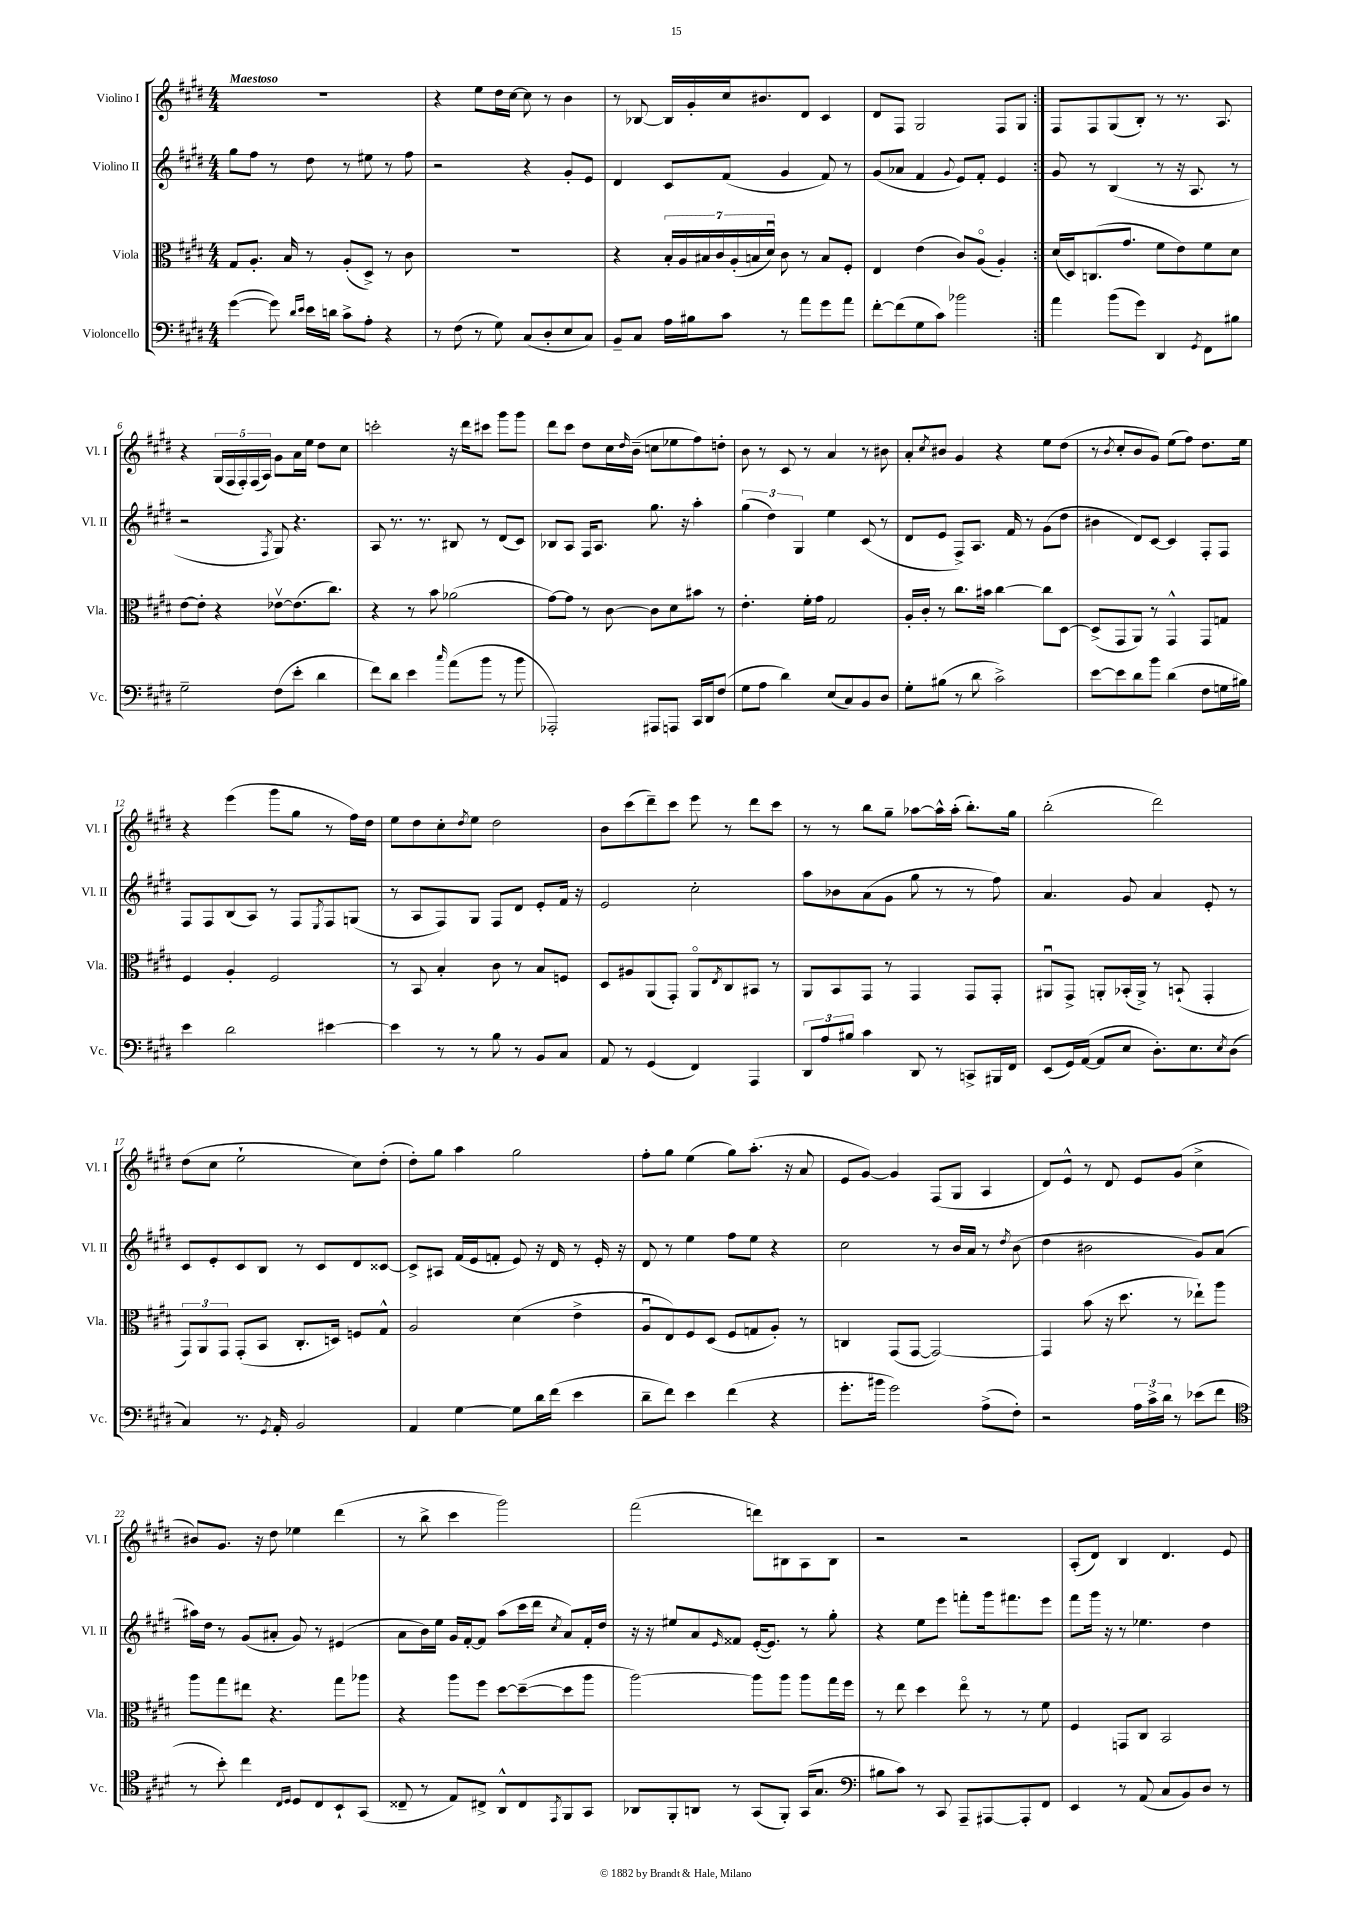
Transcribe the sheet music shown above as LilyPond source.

<<
\new StaffGroup <<
\new Staff = "s0" \with { instrumentName = "Violino I" shortInstrumentName = "Vl. I" } {
    \clef treble \key e \major \numericTimeSignature \time 4/4 \tempo "Maestoso"
    \repeat volta 2 { R1 |
    r4 e''8 dis''16 cis''16~ cis''8 r8 b'4 |
    r8 bes8~ bes16 gis'16-. cis''16 bis'8. dis'8 cis'4 |
    dis'8 fis8 gis2 fis8 gis8 | }
    fis8 fis8 gis8( b8-.) r8 r8. a8. |
    r4 \tuplet 5/4 { gis16( fis16 fis16-.) fis16( a16) } gis'8 a'16 e''16 dis''8 cis''8 |
    c'''2-. r16 dis'''16 cis'''8 gis'''8 gis'''8 |
    dis'''8 cis'''8 dis''8 cis''16 \grace { dis''16 } b'16--( c''8 ees''8 fis''8) d''8-. |
    b'8 r8 cis'8 r8 a'4 r8 bis'8 |
    a'8-. \acciaccatura { cis''8 } bis'8 gis'4 r4 e''8 dis''8( |
    r8 \acciaccatura { b'8 } cis''8-. b'8 gis'8) e''8( fis''8) dis''8. e''16 |
    r4 e'''4( gis'''8 gis''8 r8 fis''16) dis''16 |
    e''8 dis''8 cis''8-. \acciaccatura { dis''8 } e''8 dis''2 |
    b'8 cis'''8( dis'''8--) cis'''8 e'''8 r8 dis'''8 cis'''8 |
    r8 r8 b''8 gis''8-- aes''8~ aes''16-^ aes''16-.( b''8.-.) gis''16 |
    b''2-.( dis'''2) |
    dis''8( cis''8 e''2-! cis''8) dis''8-.( |
    dis''8-.) gis''8 a''4 gis''2 |
    fis''8-. gis''8 e''4( gis''8) a''8.-.( r16 a'8 |
    e'8 gis'8~) gis'4 fis8( gis8 a4 |
    dis'8) e'8-^ r8 dis'8 e'8 gis'8( cis''4-> |
    bis'8) gis'8. r16 dis''8 ees''4 dis'''4( |
    r8 b''8-> cis'''4 gis'''2) |
    fis'''2( d'''8) bis8 a8 bis8 |
    r2 r2 |
    a8-.( dis'8) b4 dis'4. e'8 \bar "|." |
}
\new Staff = "s1" \with { instrumentName = "Violino II" shortInstrumentName = "Vl. II" } {
    \clef treble \key e \major \numericTimeSignature \time 4/4
    \repeat volta 2 { gis''8 fis''8 r8 dis''8 r8 eis''8 r8 fis''8 |
    r2 r4 gis'8-. e'8 |
    dis'4 cis'8 fis'8( gis'4 fis'8) r8 |
    gis'8( aes'8 fis'4 \appoggiatura { gis'8 } e'8) fis'8-. e'4 | }
    gis'8 r8 b4( r8 r16 a8. r8 |
    r2 \acciaccatura { fis8 } gis8) r4. |
    a8 r8. r8. bis8 r8 dis'8( cis'8) |
    bes8 a8 fis16 a8. gis''8. r16 a''4-. |
    \tuplet 3/2 { gis''4( dis''4) gis4 } e''4 cis'8( r8 |
    dis'8 e'8 fis8->) a8. fis'16 r8 gis'8( dis''8 |
    bis'4 dis'8) cis'8~ cis'4 fis8-. fis8 |
    fis8 fis8 b8( a8) r8 fis8 \acciaccatura { e8 } fis8 g8( |
    r8 a8 fis8) gis8 fis8 dis'8 e'8-. fis'16 r16 |
    e'2 cis''2-. |
    a''8 bes'8 a'8( gis'8 gis''8 r8 r8 fis''8) |
    a'4. gis'8 a'4 e'8-. r8 |
    cis'8 e'8-. cis'8 b8 r8 cis'8 dis'8 cisis'8~ |
    cisis'8-> ais8 fis'16( e'16 f'8-. e'8) r16 dis'16 r8 e'16-. r16 |
    dis'8 r8 e''4 fis''8 e''8 r4 |
    cis''2 r8 b'16 a'16 r8 \acciaccatura { dis''8 } b'8( |
    dis''4 bis'2 gis'8) a'8( |
    ais''16) dis''16 r8 gis'8( ais'8-. gis'8) r8 eis'4( |
    a'8 b'16) e''16 gis'16 fis'16~-. fis'8 a''8( cis'''16 dis'''16 \acciaccatura { cis''8 } a'8) fis'16-. dis''16 |
    r16 r16 eis''8 a'8 \grace { e'16 } fisis'8 e'16~-.( e'8.) r8 gis''8-. |
    r4 e''8 e'''8 f'''8-. gis'''16 fis'''8. e'''8 |
    fis'''8 gis'''16 r16 r8 ees''4. dis''4 \bar "|." |
}
\new Staff = "s2" \with { instrumentName = "Viola" shortInstrumentName = "Vla." } {
    \clef alto \key e \major \numericTimeSignature \time 4/4
    \repeat volta 2 { gis8 a8.-. b16 r8 a8-.( dis8->) r8 cis'8 |
    R1 |
    r4 \tuplet 7/4 { b16-. a16 bis16 cis'16 a16-.( b16 dis'16\downbow) } cis'8 r8 b8 fis8-. |
    e4 e'4( cis'8) a8\flageolet( a4-.) | }
    dis'16( dis16) c8.( gis'8. fis'8 e'8) fis'8 dis'8 |
    e'8~ e'8-. r4 ees'8~\upbow ees'8.( cis''8.) |
    r4 r8 b'8 aes'2( |
    gis'8~) gis'8 r8 cis'8~ cis'8 dis'8 bis'8 r8 |
    e'4.-. fis'16-. gis'16 gis2 |
    a16-. cis'16-. r8 cis''8. bis'16 cis''4~ cis''8 dis8~ |
    dis8->( gis,8 a,8) r8 gis,4-^ gis,8 g8 |
    fis4 a4-. fis2 |
    r8 b,8 b4-. cis'8 r8 b8 f8 |
    dis8 ais8 a,8( gis,8-.) a,8\flageolet \acciaccatura { e8 } cis8 bis,8 r8 |
    a,8 b,8 gis,8 r8 gis,4 gis,8 gis,8-. |
    ais,8\downbow gis,8-> a,8-. bes,16-.( a,16->) r8 b,8-!( gis,4-. |
    \tuplet 3/2 { gis,8) a,8 gis,8 } gis,8-.( b,8 cis8.-. d16) f8 gis8-^ |
    a2 dis'4( e'4-> |
    a8\downbow e8) fis8 dis8( fis8 g8 a8-.) r8 |
    c4 gis,8( gis,8~ gis,2~) |
    gis,4 b'8( r16 dis''8. r8 ees''8-!) a''8 |
    a''8 gis''8 eis''8 r4. gis''8 aes''8 |
    r4 a''8 fis''8 dis''8~ dis''8~--( dis''8 a''8 |
    a''2~) a''8 a''8 a''8 gis''16 fis''16 |
    r8 e''8 dis''4 e''8\flageolet r8 r8 fis'8 |
    fis4 g,8 cis8 b,2 \bar "|." |
}
\new Staff = "s3" \with { instrumentName = "Violoncello" shortInstrumentName = "Vc." } {
    \clef bass \key e \major \numericTimeSignature \time 4/4
    \repeat volta 2 { gis'4~( gis'8) \grace { dis'16 e'16 } e'16 d'16 cis'8-> a8-. r4 |
    r8 fis8( r8 gis8) cis8( dis8-. e8 cis8) |
    b,8-- cis8 a16 bis16 cis'8 r8 a'8 gis'8 a'8 |
    fis'8~-. fis'8( gis8 cis'8) bes'2 | }
    a'4 b'8( gis'8) dis,4 \acciaccatura { gis,8 } fis,8 bis8 |
    gis2-- fis8( e'8-. dis'4 |
    fis'8) dis'8 e'4 \grace { cis''16 } a'8( b'8 r8 b'8 |
    aes,,2-.) ais,,8 a,,8 cis,16 dis,16 fis8( |
    gis8 a8 dis'4) e8( cis8) b,8 dis8 |
    gis8-. bis8( r8 dis'8 cis'2->) |
    e'8~ e'8 dis'8 b'8 dis'4( fis8 g16 bis16) |
    e'4 dis'2 eis'4~ |
    eis'4 r8 r8 b8 r8 b,8 cis8 |
    a,8 r8 gis,4( fis,4) a,,4 |
    \tuplet 3/2 { dis,8 a8 bis8 } cis'4 dis,8 r8 c,8-> bis,,16 fis,16 |
    e,8( gis,16) a,16~( a,8 e8 dis8.-.) e8. \acciaccatura { e8 } dis8( |
    cis4) r8. \acciaccatura { gis,8 } a,16-. b,2 |
    a,4 gis4~ gis8 dis'16 fis'16( e'4 |
    dis'8-- fis'8) e'4 fis'4( r4 |
    gis'8.-. bis'16 gis'2) a8->( fis8-.) |
    r2 \tuplet 3/2 { a16 cis'16-> dis'16 } r8 ees'8( fis'8 |
    \clef tenor r8 b'8-.) cis''4 \grace { cis16 dis16 } dis8 cis8 b,8-! gis,8( |
    cisis8-- r8 e8) cis8-> a,8-^ cis8 \acciaccatura { e,8 } fis,8 gis,8 |
    aes,8 fis,8-. a,8 r8 gis,8( fis,8-.) gis,16( gis8. |
    \clef bass bis8 cis'8) r8 cis,8 a,,8-- ais,,8~ ais,,8-. fis,8 |
    e,4 r8 a,8( cis8 b,8) dis8 r8 \bar "|." |
}
>>
>>
